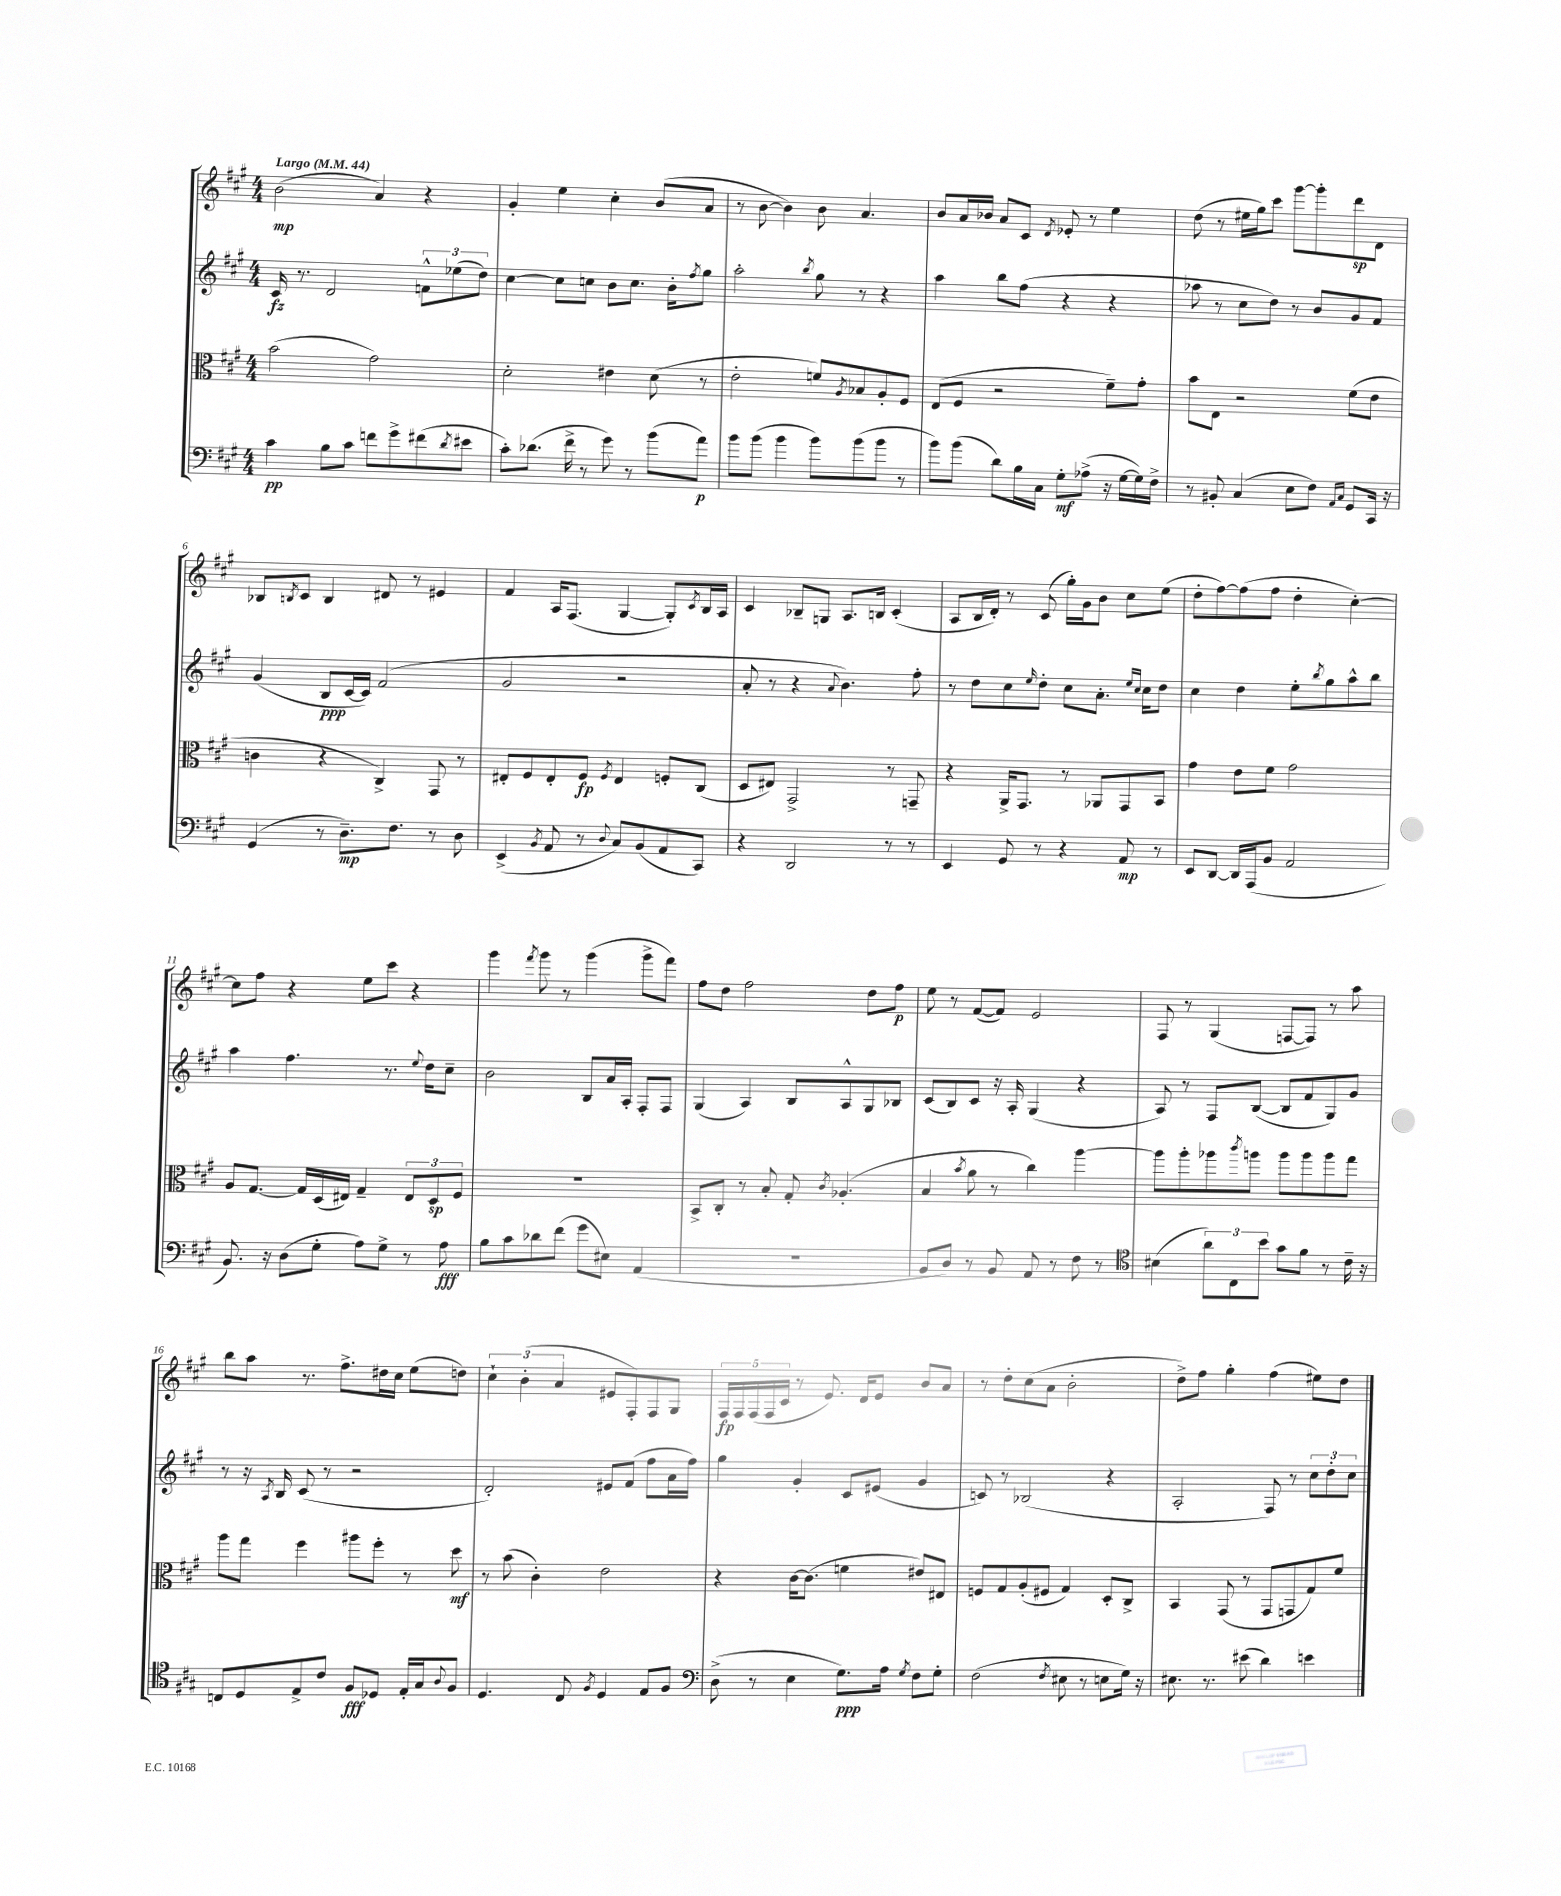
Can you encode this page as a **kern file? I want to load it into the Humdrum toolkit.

**kern	**dynam	**kern	**dynam	**kern	**dynam	**kern	**dynam
*part4	*part4	*part3	*part3	*part2	*part2	*part1	*part1
*staff4	*staff4	*staff3	*staff3	*staff2	*staff2	*staff1	*staff1
*clefF4	*	*clefC3	*	*clefG2	*	*clefG2	*
*k[f#c#g#]	*	*k[f#c#g#]	*	*k[f#c#g#]	*	*k[f#c#g#]	*
*M4/4	*	*M4/4	*	*M4/4	*	*M4/4	*
*MM44	*	*MM44	*	*MM44	*	*MM44	*
=1	=1	=1	=1	=1	=1	=1	=1
!	!	!	!	!	!	!LO:TX:a:B:t=Largo	!
4c#\	pp	(2b\	.	16c#/	fz	(2b\	mp
.	.	.	.	8.r	.	.	.
8B\L	.	.	.	2d/	.	.	.
8c#\J	.	.	.	.	.	.	.
8fn\L	.	2g#\)	.	.	.	4a/)	.
8g#^\	.	.	.	.	.	.	.
(8f#X\	.	.	.	12fn^^\L	.	4r	.
.	.	.	.	(12ee-X\	.	.	.
8qd/	.	.	.	.	.	.	.
8e#X\J	.	.	.	.	.	.	.
.	.	.	.	12dd\J)	.	.	.
=2	=2	=2	=2	=2	=2	=2	=2
8c#'\L)	.	2d'\	.	[4cc#\	.	4g#'/	.
(8.d-X\J	.	.	.	.	.	.	.
.	.	.	.	8cc#\L]	.	4ee\	.
16f#^\	.	.	.	.	.	.	.
8r	.	.	.	8ccn\J	.	.	.
8g#\)	.	4e#X\	.	8b\L	.	4cc#'\	.
8r	.	.	.	8.cc\J	.	.	.
(8b\L	.	(8d\	.	.	.	(8b/L	.
.	.	.	.	16b'\KL	.	.	.
.	.	.	.	8qff#/	.	.	.
8a\J)	p	8r	.	8gg#\J	.	8a/J	.
=3	=3	=3	=3	=3	=3	=3	=3
8b\L	.	2e'\	.	2aa'\	.	8r	.
(8b\J	.	.	.	.	.	[8b\	.
4b\	.	.	.	.	.	4b\])	.
.	.	.	.	8qbb/	.	.	.
8b\L)	.	8fn/L)	.	8gg#\	.	8b\	.
.	.	8qA/	.	.	.	.	.
(8b\	.	8B-X/	.	8r	.	4.a/	.
8b\J	.	8A'/	.	4r	.	.	.
8r	.	8F#/J	.	.	.	.	.
=4	=4	=4	=4	=4	=4	=4	=4
8b\L)	.	(8E/L	.	4aa\	.	8b/L	.
(8b\J	.	8F#/J	.	.	.	16a/L	.
.	.	.	.	.	.	16b-X/JJ	.
8d\L)	.	2r	.	8bb\L	.	8a/L	.
16B\L	.	.	.	(8ff#\J	.	8c#/J	.
16C#\JJ	.	.	.	.	.	.	.
.	.	.	.	.	.	8qd/	.
8G#'\L	mf	.	.	4r	.	8e-X'/	.
(8A-X^\J	.	.	.	.	.	8r	.
16r	.	8f#~\L)	.	4r	.	4ee\	.
[16G#\LL	.	.	.	.	.	.	.
16G#\])	.	8g#'\J	.	.	.	.	.
16F#^\JJ	.	.	.	.	.	.	.
=5	=5	=5	=5	=5	=5	=5	=5
8r	.	8b\L	.	8aa-X\	.	(8dd\	.
8BB#X'/	.	8E\J	.	8r	.	8r	.
(4C#/	.	2r	.	8cc#\L	.	16ee#X\LL	.
.	.	.	.	.	.	16gg#\J)	.
.	.	.	.	8dd\J)	.	8ccc#\J	.
8E\L	.	.	.	8r	.	[8ggg#\L	.
8F#\J)	.	.	.	8b/L	.	8ggg#'\]	.
16qqAA/LL	.	.	.	.	.	.	.
16qqC#/JJ	.	.	.	.	.	.	.
8GG#/L	.	(8f#\L	.	8g#/	.	8ddd\	sp
16CC#/Jk	.	8e\J	.	8f#/J	.	8d\J	.
16r	.	.	.	.	.	.	.
!!LO:LB:g=z
=6	=6	=6	=6	=6	=6	=6	=6
(4GG#/	.	4cn\	.	(4g#/	.	8B-X/L	.
.	.	.	.	.	.	8qBn/	.
.	.	.	.	.	.	8c#/J	.
8r	.	4r	.	8B/L	ppp	4B/	.
8.D~\L)	mp	.	.	[16c#/L	.	.	.
.	.	.	.	16c#/JJ])	.	.	.
.	.	4C#^/)	.	(2f#/	.	8d#X/	.
8.F#\J	.	.	.	.	.	.	.
.	.	.	.	.	.	8r	.
8r	.	8GG#/	.	.	.	4e#X/	.
8D\	.	8r	.	.	.	.	.
=7	=7	=7	=7	=7	=7	=7	=7
(4EE^/	.	8E#X'/L	.	2g#/	.	4f#/	.
.	.	8F#/	.	.	.	.	.
8qBB/	.	.	.	.	.	.	.
8AA/	.	8E#'/	.	.	.	16A/KL	.
.	.	.	.	.	.	(8.F#/J	.
8r	.	8F#/J	fp	.	.	.	.
8qqD/	.	8qF#/	.	.	.	.	.
8C#/L)	.	4E#/	.	2r	.	[4G#/	.
(8BB/	.	.	.	.	.	.	.
8AA/	.	8Fn'/L	.	.	.	8G#'/L])	.
.	.	.	.	.	.	8qc#/	.
8CC#/J)	.	(8C#/J	.	.	.	16B/L	.
.	.	.	.	.	.	16A/JJ	.
=8	=8	=8	=8	=8	=8	=8	=8
4r	.	8D/L	.	8a'/	.	4c#/	.
.	.	8E#X/J)	.	8r	.	.	.
2DD/	.	2GG#^/	.	4r	.	8B-X~/L	.
.	.	.	.	.	.	8Gn/J	.
.	.	.	.	8qqa/	.	.	.
.	.	.	.	4.b\)	.	8.A/L	.
.	.	.	.	.	.	16Bn/Jk	.
8r	.	8r	.	.	.	(4c#'/	.
8r	.	8GGn~/	.	8ff#'\	.	.	.
=9	=9	=9	=9	=9	=9	=9	=9
4EE/	.	4r	.	8r	.	8A/L	.
.	.	.	.	8dd\L	.	16B/L	.
.	.	.	.	.	.	16d'/JJ)	.
8GG#/	.	16AA^/KL	.	8cc#\	.	8r	.
.	.	8.GG#/J	.	.	.	.	.
.	.	.	.	16qqee/	.	.	.
8r	.	.	.	8dd'\J	.	(8c#/	.
4r	.	8r	.	8cc#\L	.	16gg#'\LL)	.
.	.	.	.	.	.	16g#\J	.
.	.	8AA-X/L	.	8.a'\J	.	8b\J	.
8AA/	mp	8GG#/	.	.	.	8cc#\L	.
.	.	.	.	16qqee/LL	.	.	.
.	.	.	.	16qqcc#/JJ	.	.	.
.	.	.	.	16cc#\KL	.	.	.
8r	.	8BB/J	.	8dd\J	.	(8ee\J	.
=10	=10	=10	=10	=10	=10	=10	=10
8EE/L	.	4g#\	.	4cc#\	.	8dd'\L	.
[8DD/J	.	.	.	.	.	[8ff#\)	.
16DD/LL]	.	8e\L	.	4dd\	.	(8ff#\]	.
(16AAA/J	.	.	.	.	.	.	.
8BB/J	.	8f#\J	.	.	.	8ff#\J	.
2AA/	.	2g#\	.	8ee'\L	.	4dd'\	.
.	.	.	.	8qbb/	.	.	.
.	.	.	.	8gg#\	.	.	.
.	.	.	.	8aa^^\	.	[4cc#'\)	.
.	.	.	.	8bb\J	.	.	.
!!LO:LB:g=z
=11	=11	=11	=11	=11	=11	=11	=11
8.BB/)	.	8A/L	.	4aa\	.	8cc#\L]	.
.	.	[8.G#/J	.	.	.	8ff#\J	.
16r	.	.	.	.	.	.	.
(8D\L	.	.	.	4.ff#\	.	4r	.
.	.	16G#/LL]	.	.	.	.	.
8G#'\J	.	(16D/	.	.	.	.	.
.	.	16E#X/JJ)	.	.	.	.	.
8A\L)	.	4G#~/	.	.	.	8ee\L	.
8G#^\J	.	.	.	8.r	.	8ccc#\J	.
8r	.	12E#/L	.	.	.	4r	.
.	.	.	.	8qqee/	.	.	.
.	.	.	.	16dd\KL	.	.	.
.	.	12D/	sp	.	.	.	.
8A\	fff	.	.	8cc#~\J	.	.	.
.	.	12F#/J	.	.	.	.	.
=12	=12	=12	=12	=12	=12	=12	=12
8B\L	.	1r	.	2b\	.	4ggg#\	.
8c#\	.	.	.	.	.	.	.
.	.	.	.	.	.	8qfff#/	.
8d-X\	.	.	.	.	.	8ggg#\	.
(8f#\J	.	.	.	.	.	8r	.
8g#\L	.	.	.	8B/L	.	(4ggg#\	.
8E#X\J)	.	.	.	16a/L	.	.	.
.	.	.	.	16A'/JJ	.	.	.
(4AA/	.	.	.	8F#'/L	.	8ggg#^\L	.
.	.	.	.	8F#/J	.	8fff#\J)	.
=13	=13	=13	=13	=13	=13	=13	=13
1r	.	8BB^/L	.	(4G#/	.	8ff#\L	.
.	.	8C#'/J	.	.	.	8dd\J	.
.	.	8r	.	4A/)	.	2ff#\	.
.	.	8B'/	.	.	.	.	.
.	.	8G#'/	.	8B/L	.	.	.
.	.	8qc#/	.	.	.	.	.
.	.	(4.A-X'/	.	8A^^/	.	.	.
.	.	.	.	8G#/	.	8dd\L	.
.	.	.	.	8B-X/J	.	8ff#\J	p
=14	=14	=14	=14	=14	=14	=14	=14
8BB/L	.	4B/	.	(8c#/L	.	8ee\	.
8D/J)	.	.	.	8B/)	.	8r	.
.	.	8qb/	.	.	.	.	.
8r	.	8a\	.	8c#/J	.	([8f#/L	.
8BB/	.	8r	.	16r	.	8f#/J])	.
.	.	.	.	16A'/	.	.	.
8AA/	.	4cc#\)	.	(4G#/	.	2e/	.
8r	.	.	.	.	.	.	.
8F#\	.	[4aa\	.	4r	.	.	.
8r	.	.	.	.	.	.	.
=15	=15	=15	=15	=15	=15	=15	=15
*clefC4	*	*	*	*	*	*	*
(4B#X\	.	8aa\L]	.	8A/)	.	8F#/	.
.	.	8aa'\	.	8r	.	8r	.
12a\L)	.	8aa-X\	.	8F#/L	.	(4G#/	.
12C#\	.	.	.	.	.	.	.
.	.	8qccc#/	.	.	.	.	.
.	.	8aan\J	.	([8B/J	.	.	.
12b\J	.	.	.	.	.	.	.
8g#\L	.	8aa\L	.	8B/L]	.	[8Fn/L	.
8f#\J	.	8aa\	.	8f#/	.	8F/J])	.
8r	.	8aa\	.	8G#/)	.	8r	.
16c#~\	.	8gg#\J	.	8g#/J	.	8aa\	.
16r	.	.	.	.	.	.	.
!!LO:LB:g=z
=16	=16	=16	=16	=16	=16	=16	=16
8Cn/L	.	8aa\L	.	8r	.	8bb\L	.
8D/	.	8gg#\J	.	16r	.	8aa\J	.
.	.	.	.	8qA/	.	.	.
.	.	.	.	16B/	.	.	.
8E^/	.	4ff#\	.	(8c#/	.	8.r	.
8c#/J	.	.	.	8r	.	.	.
.	.	.	.	.	.	8.ff#^\L	.
8F#/L	fff	8aa#X\L	.	2r	.	.	.
8D-X/J	.	8ff#'\J	.	.	.	16dd#X\L	.
.	.	.	.	.	.	16cc#\JJ	.
16E'/LL	.	8r	.	.	.	(8ee\L	.
16G#/J	.	.	.	.	.	.	.
8qqA/	.	.	.	.	.	.	.
8F#/J	.	8dd\	mf	.	.	8ddn\J)	.
=17	=17	=17	=17	=17	=17	=17	=17
4.D/	.	8r	.	2d'/)	.	6cc#`\	.
.	.	(8b\	.	.	.	.	.
.	.	.	.	.	.	(6b'\	.
.	.	4c#'\)	.	.	.	.	.
.	.	.	.	.	.	6a/	.
8C#/	.	.	.	.	.	.	.
8qF#/	.	.	.	.	.	.	.
4D/	.	2e\	.	8e#X/L	.	8e#X/L	.
.	.	.	.	(8f#/J	.	8F#'/)	.
8E/L	.	.	.	8ff#\L	.	8F#/	.
8F#/J	.	.	.	16a\L	.	8G#/J	.
.	.	.	.	16ff#\JJ)	.	.	.
=18	=18	=18	=18	=18	=18	=18	=18
*clefF4	*	*	*	*	*	*	*
(8D^\	.	4r	.	4gg#\	.	20F#/LL	fp
.	.	.	.	.	.	20F#/	.
.	.	.	.	.	.	(20F#/	.
8r	.	.	.	.	.	.	.
.	.	.	.	.	.	20F#/	.
.	.	.	.	.	.	20c#/JJ	.
4E\	.	[16c#\KL	.	4g#'/	.	8r	.
.	.	(8.c#\J]	.	.	.	.	.
.	.	.	.	.	.	8.e/)	.
8.G#\L)	ppp	4fn\	.	8c#/L	.	.	.
.	.	.	.	.	.	16d/KL	.
.	.	.	.	(8e#X/J	.	8e/J	.
16A\Jk	.	.	.	.	.	.	.
8qG#/	.	.	.	.	.	.	.
8F#\L	.	8e#X/L)	.	4g#/	.	8b/L	.
8G#'\J	.	8E#X/J	.	.	.	8a/J	.
=19	=19	=19	=19	=19	=19	=19	=19
(2F#\	.	8Fn/L	.	8cn/)	.	8r	.
.	.	8G#/	.	8r	.	8dd'\L	.
.	.	(8A'/	.	(2B-X/	.	(8cc#\	.
.	.	8F#X/J	.	.	.	8a\J	.
8qF#/	.	.	.	.	.	.	.
8E#X\	.	4G#/)	.	.	.	2b'\	.
8r	.	.	.	.	.	.	.
8En\L	.	8D'/L	.	4r	.	.	.
16G#\Jk)	.	8C#^/J	.	.	.	.	.
16r	.	.	.	.	.	.	.
=20	=20	=20	=20	=20	=20	=20	=20
8.E#X\	.	4BB/	.	2A'/	.	8dd^\L)	.
.	.	.	.	.	.	8ff#\J	.
8.r	.	.	.	.	.	.	.
.	.	(8GG#/	.	.	.	4gg#'\	.
(8e#X\	.	8r	.	.	.	.	.
4d\)	.	8GG#/L	.	8F#/)	.	(4ff#\	.
.	.	8GGn/	.	8r	.	.	.
4en\	.	8G#/)	.	12cc#\L	.	8ee#X\L)	.
.	.	.	.	12dd'\	.	.	.
.	.	8f#/J	.	.	.	8dd\J	.
.	.	.	.	12cc#\J	.	.	.
==	==	==	==	==	==	==	==
*-	*-	*-	*-	*-	*-	*-	*-
